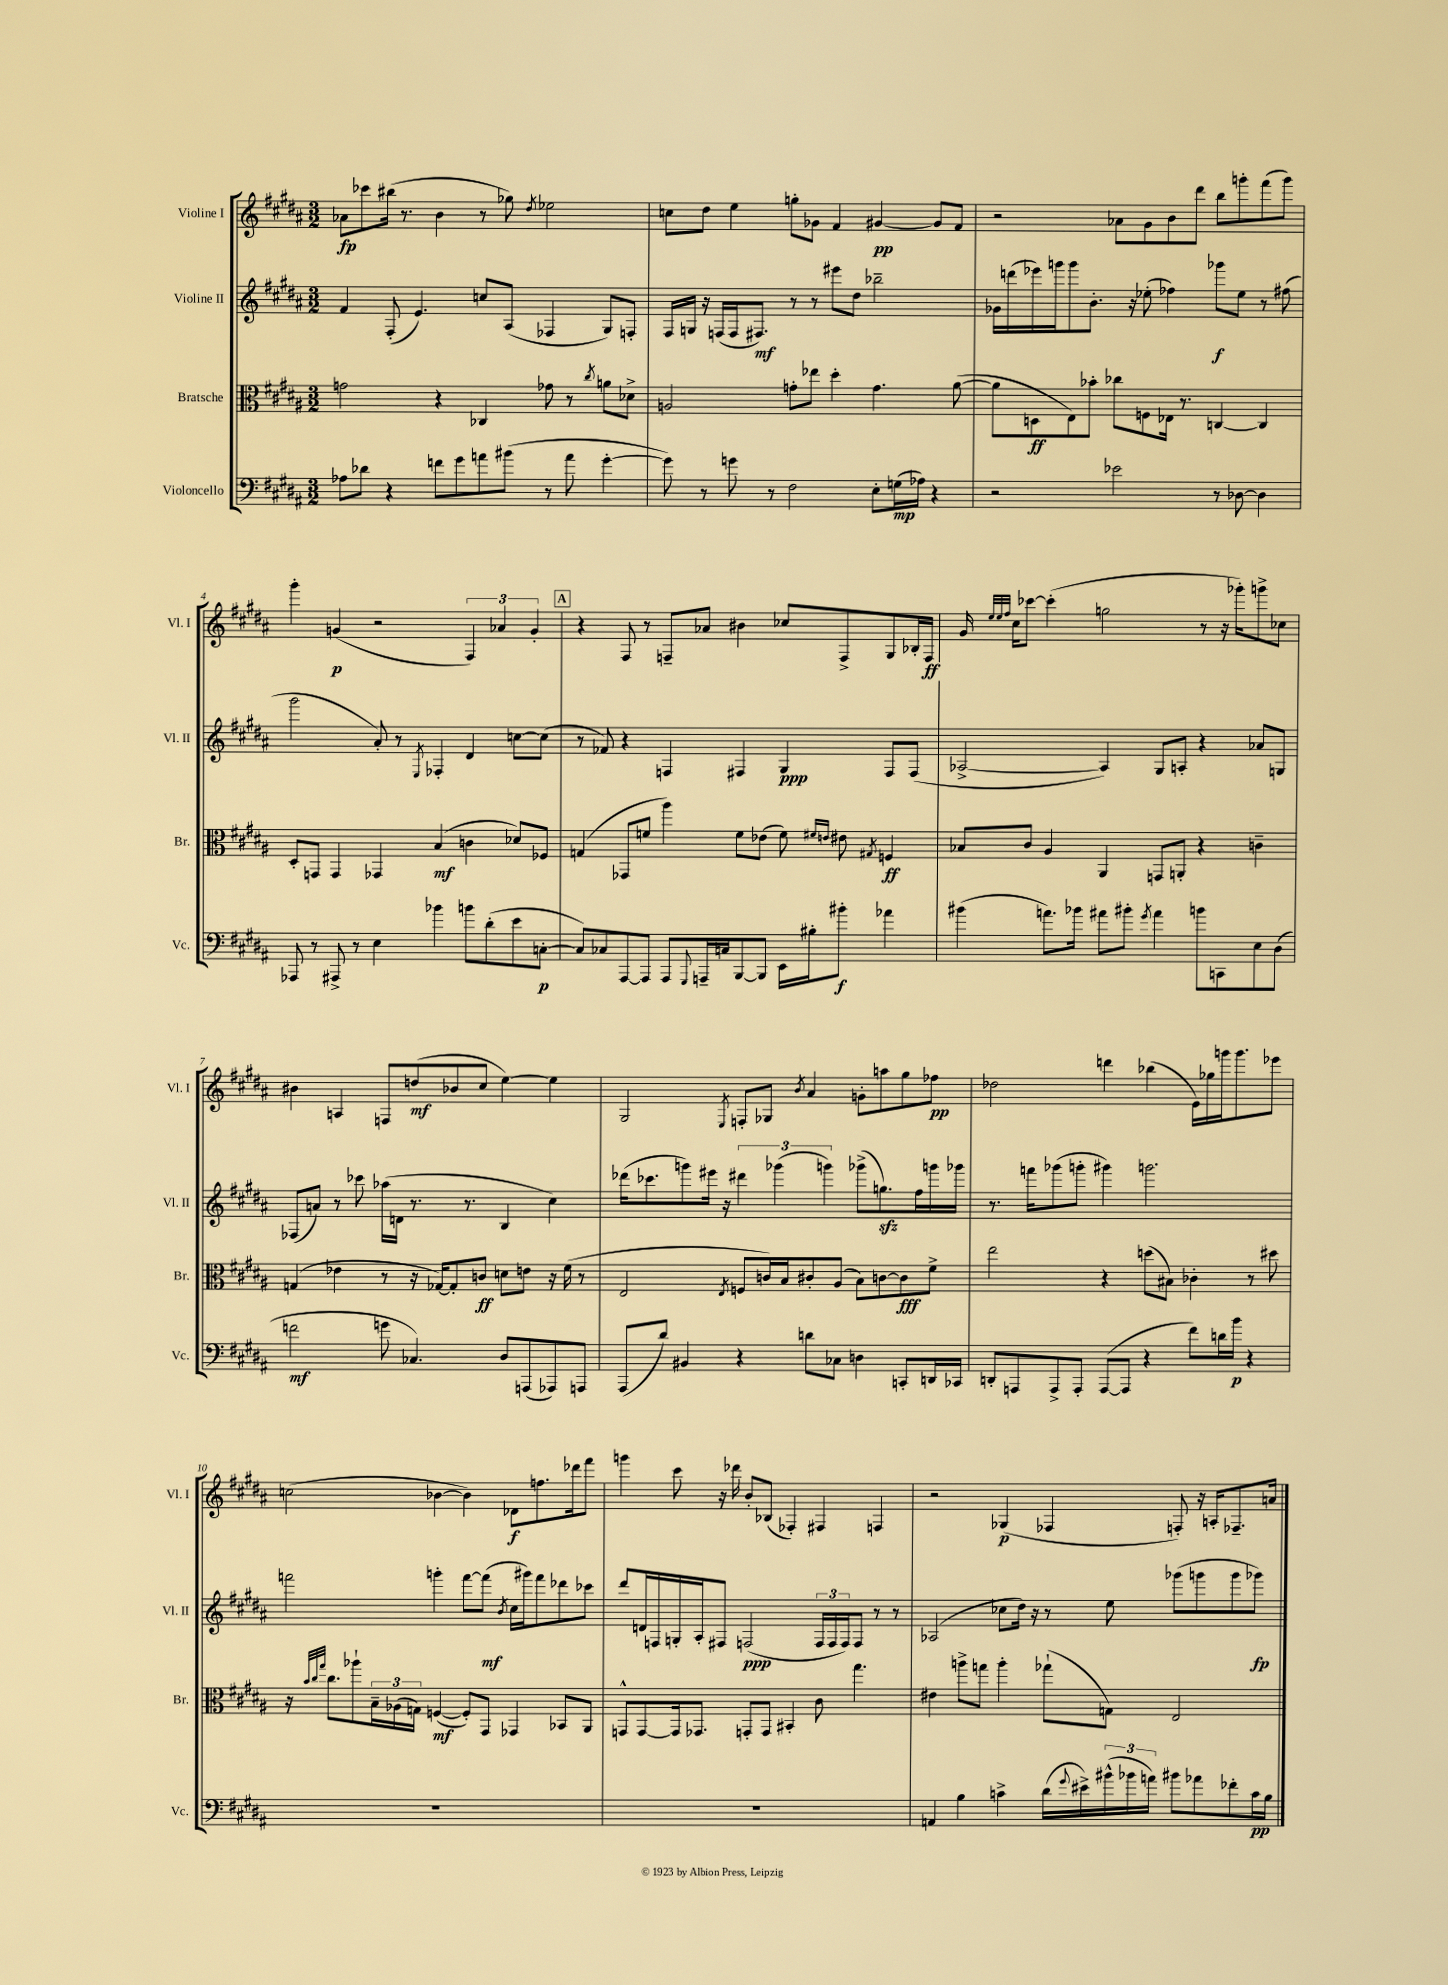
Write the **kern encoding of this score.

**kern	**kern	**kern	**kern
*staff4	*staff3	*staff2	*staff1
*clefF4	*clefC3	*clefG2	*clefG2
*k[f#c#g#d#a#]	*k[f#c#g#d#a#]	*k[f#c#g#d#a#]	*k[f#c#g#d#a#]
*M3/2	*M3/2	*M3/2	*M3/2
8A-	2g	4f#	8a-
8d-	.	.	8ccc-
4r	.	(8F#'	(16bb#
.	.	.	8.r
.	.	4.e)	.
8f	4r	.	4b
8g#	.	.	.
8a	4C-	8cc	8r
(8b#	.	(8A#	8gg-)
.	.	.	8qdd#
8r	8g-	4F-	2ee-
8a	8r	.	.
.	8qcc#	.	.
[4g#'	8a	8G#)	.
.	8d-^	8F'	.
=	=	=	=
8g#])	2A	16F#	8cc
.	.	16G	.
8r	.	16r	8dd#
.	.	(16F	.
8g	.	16F	4ee
.	.	8.F#)	.
8r	.	.	.
2F#	8g'	8r	8gg'
.	8ee-	8r	8g-
.	4dd#'	8eee#	4f#
.	.	8dd#	.
8E'	4.g	2bb-~	[4g#
(16G	.	.	.
16A-)	.	.	.
4r	.	.	8g#]
.	([8a#	.	8f#
=	=	=	=
2r	8a#]	16g-	2r
.	.	(16ddd	.
.	8D	16eee-)	.
.	.	16ggg	.
.	8E)	8ggg	.
.	8b-'	8.b'	.
2e-	8cc-	.	8a-
.	.	16r	.
.	8F	(8ee-'	8g#
.	16E-	4ff-)	8b
.	8.r	.	.
.	.	.	8ddd#
8r	[4C	8ggg-	8bb
[8D-	.	8ee-	8ggg'
4D-]	4C]	8r	(8fff#
.	.	(8ff#	8ggg)
=	=	=	=
8AAA-	8D#'	2ggg#	4ggg#'
8r	8GG	.	.
8AAA#^	4GG	.	(4g
8r	.	.	.
4E	4GG-	8a#')	2r
.	.	8r	.
.	.	8qE	.
4b-	(4B	4F-'	.
8b	4c	4d#	6F#)
(8d#'	.	.	.
.	.	.	6a-
8e	8d-)	[8cc	.
.	.	.	6g'
[8C'	8F-	(8cc]	.
=	=	=	=
8C])	(4G	8r	4r
8C-	.	8f-)	.
[8AAA#	8GG-	4r	8F#
8AAA#]	8f	.	8r
8AAA#	4aa#)	4F	8F~
8qqGGG#	.	.	.
16AAA~	.	.	8a-
16C	.	.	.
[8BBB	8f	4F#	4b#
8BBB]	(8e-	.	.
16EE	8f)	4G#	8cc-
16B#'	.	.	.
.	16qqf#	.	.
.	16qqe	.	.
8b#'	8e#	.	8F^
.	8qG#	.	.
4a-	4F	8F#	8G#
.	.	(8F#	16B-'
.	.	.	16F
=	=	=	=
(4b#	8B-	[2A-^	16g#
.	.	.	32qqee
.	.	.	32qqee
.	.	.	32qqff#
.	.	.	16cc#
.	8c#	.	[8ccc-
8.a)	4A#	.	(4ccc-']
16b-	.	.	.
8a#	4AA#	4A-])	2gg
8b#'	.	.	.
8qg#	.	.	.
4a#	8GG	8G#	.
.	8AA'	8A'	.
8b	4r	4r	8r
8CC	.	.	16r
.	.	.	16ggg-')
8E	4c~	8a-	8ggg^
(8D#	.	8G	8cc-
=	=	=	=
2f	(4G	(8F-	4b#
.	.	8a)	.
.	4e-	8r	4A
.	.	8ccc-	.
8g	8r	(16aa-	8F
.	.	16d	.
4.C-)	16r	8.r	(8dd
.	[16G-)	.	.
.	8G-']	.	8b-
.	.	8.r	.
.	8c	.	8cc#
8D#	8d	4B	[4ee)
(8AAA	8e	.	.
8AAA-)	16r	4cc#)	4ee]
.	(16f#	.	.
8AAA	8r	.	.
=	=	=	=
(8AAA#	2E	(16ddd-	2G#
.	.	8.ccc-	.
8d#)	.	.	.
4BB#	.	8ggg)	.
.	.	16eee#	.
.	.	16r	.
.	8qE	.	8qE
4r	8F	6ddd#	8F'
.	16c)	.	8G-
.	.	(6ggg-	.
.	16B	.	.
.	.	.	8qb
8d	8c#'	.	4a#
.	.	6ggg)	.
8C-	(8A#	.	.
4D	8B)	(8ggg-^	8g'
.	[8c	8.gg)	8aa
8CC'	8c]	.	8gg#
.	.	16ff#	.
16DD	8f#^	16ggg	8ff-
16CC-	.	16ggg-	.
=	=	=	=
8DD'	2ee	8.r	2dd-
8AAA	.	.	.
.	.	16fff	.
8AAA^	.	(8ggg-	.
8AAA'	.	8ggg'	.
([8AAA	4r	4ggg#)	4ddd
8AAA]	.	.	.
4r	(8dd	2.ggg	(4bb-
.	8B#)	.	.
8f#)	4c-'	.	16e)
.	.	.	16gg-
16d	.	.	16ggg
16b	.	.	8.ggg
4r	8r	.	.
.	8dd#	.	8eee-
=	=	=	=
1.r	16r	2fff	(2cc
.	32qqb	.	.
.	32qqcc#	.	.
.	32qqgg#	.	.
.	8.cc#	.	.
.	8aa-`	.	.
.	24B~	.	.
.	(24A-	.	.
.	24G)	.	.
.	([4F	4ggg'	[4b-
.	8F'])	[8fff	4b-])
.	8GG#	(8fff]	.
.	.	8qb	.
.	4GG-	16cc#	8d-
.	.	16ggg#)	.
.	.	8fff	8.ff
.	8BB-	8ddd-	.
.	.	.	16ddd-
.	8AA#	8ccc-	8fff#
=	=	=	=
1.r	8GG^^	8ddd#	4ggg
.	[8GG	16d	.
.	.	16F	.
.	16GG]	16G'	8ccc#
.	8.GG-	16A#'	.
.	.	8F#	16r
.	.	.	16ddd-
.	8GG'	(2F	8b'
.	8GG	.	(8B-
.	4BB#'	.	4F-')
.	8c#	24F	4F#
.	.	24F	.
.	.	24F)	.
.	4.gg#	8F	.
.	.	8r	4F
.	.	8r	.
=	=	=	=
4AA	4e#	(2A-	2r
4B	8aa^	.	.
.	8gg	.	.
4c^	4aa'	8cc-	(4G-
.	.	16dd#)	.
.	.	16r	.
(16d#	(8gg-`	8r	4F-
8qqg#	.	.	.
16e#^)	.	.	.
(24b#^^	8G)	8ee	.
24b-	.	.	.
24a)	.	.	.
8b#	2E	(8ggg-	8F')
8a-	.	8ggg	16r
.	.	.	16A'
8f-'	.	8ggg	8.F-~
16c	.	8ggg-)	.
16B	.	.	16a
==	==	==	==
*-	*-	*-	*-
